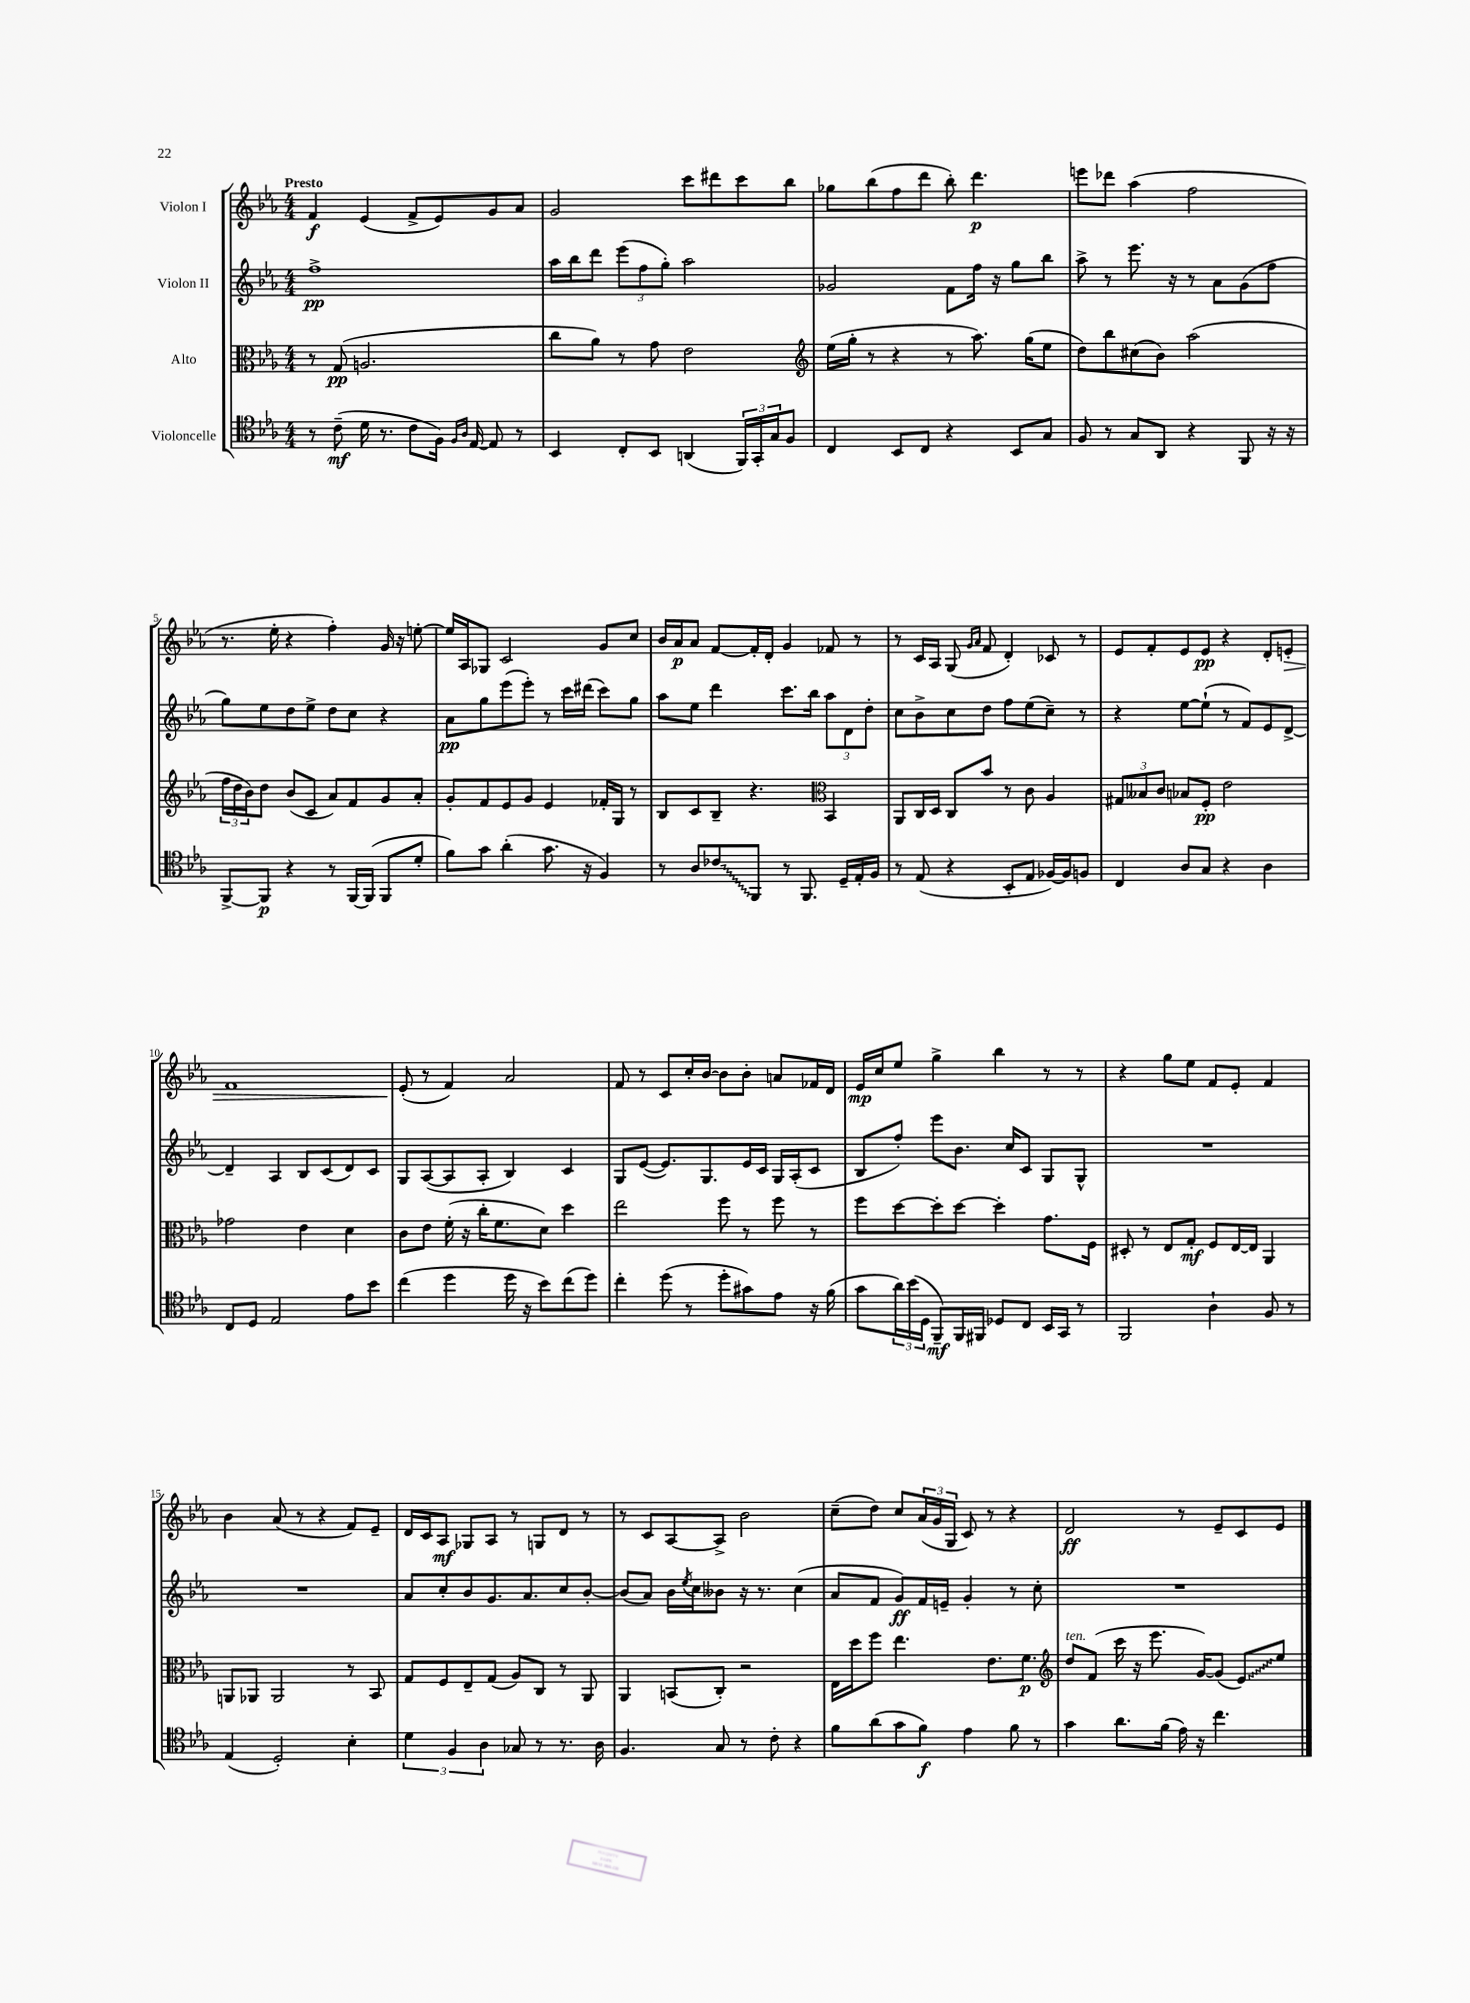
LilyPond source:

<<
\new StaffGroup <<
\new Staff = "s0" \with { instrumentName = "Violon I" } {
    \clef treble \key ees \major \numericTimeSignature \time 4/4 \tempo "Presto"
    f'4\f ees'4( f'8-> ees'8) g'8 aes'8 |
    g'2 c'''8 dis'''8 c'''8 bes''8 |
    ges''8 bes''8( f''8 d'''8 bes''8-.) d'''4.\p |
    e'''8 des'''8 aes''4( f''2 |
    r8. ees''16-. r4 f''4-.) g'16 r16 e''8~-. |
    e''16 aes16 ges8 c'2 g'8 c''8 |
    bes'16 aes'16\p aes'8 f'8~ f'16-. d'16-. g'4 fes'8 r8 |
    r8 c'16 aes16 g8( \grace { g'16 aes'16 } f'8 d'4-.) ces'8 r8 |
    ees'8 f'8-. ees'8 ees'8\pp r4 d'8-. e'8-.\> |
    f'1 |
    ees'8-.\!( r8 f'4) aes'2 |
    f'8 r8 c'8 c''16-. bes'16~ bes'8 bes'8-. a'8 fes'16 d'16 |
    ees'16\mp c''16 ees''8 g''4-> bes''4 r8 r8 |
    r4 g''8 ees''8 f'8 ees'8-. f'4 |
    bes'4 aes'8( r8 r4 f'8) ees'8-- |
    d'16 c'16 aes8\mf ges8 aes8 r8 g8 d'8 r8 |
    r8 c'8 aes8~ aes8-> bes'2 |
    c''8--( d''8) c''8 \tuplet 3/2 { aes'16( g'16 g16 } c'8) r8 r4 |
    d'2\ff r8 ees'8-- c'8 ees'8 \bar "|." |
}
\new Staff = "s1" \with { instrumentName = "Violon II" } {
    \clef treble \key ees \major \numericTimeSignature \time 4/4
    f''1->\pp |
    aes''16 bes''16 d'''8 \tuplet 3/2 { ees'''8( f''8 g''8-.) } aes''2 |
    ges'2 f'8 f''16 r16 g''8 bes''8 |
    aes''8-> r8 ees'''8. r16 r8 aes'8 g'8( f''8 |
    g''8) ees''8 d''8 ees''8-> d''8 c''8 r4 |
    aes'8\pp g''8 ees'''8( ees'''8-.) r8 c'''16 dis'''16( c'''8) g''8 |
    aes''8 ees''8 d'''4 c'''8. bes''16 \tuplet 3/2 { aes''8 d'8 d''8-. } |
    c''8 bes'8-> c''8 d''8 f''8 ees''8( c''8--) r8 |
    r4 ees''8~ ees''8-!( r8 f'8) ees'8 d'8~-> |
    d'4-- aes4 bes8 c'8( d'8) c'8 |
    g8 aes8~( aes8 aes8-. bes4) c'4 |
    g8 ees'8~( ees'8.) g8. ees'16 c'16 g16 aes16-.( c'8 |
    bes8 f''8-.) ees'''8 bes'8. c''16 c'8 g8 g8-^ |
    R1 |
    R1 |
    aes'8 c''8-. bes'8 g'8. aes'8. c''8 bes'8~-. |
    bes'8( aes'8) bes'16 \acciaccatura { ees''8 } c''16 beses'8 r16 r8. c''4( |
    aes'8 f'8 g'8\ff) f'16 e'16-- g'4-. r8 c''8-. |
    R1 \bar "|." |
}
\new Staff = "s2" \with { instrumentName = "Alto" } {
    \clef alto \key ees \major \numericTimeSignature \time 4/4
    r8 g8\pp( a2. |
    c''8 aes'8) r8 g'8 ees'2 |
    \clef treble ees''16( g''16-. r8 r4 r8 aes''8.) g''16( ees''8 |
    d''8) bes''8 cis''8( bes'8) aes''2( |
    \tuplet 3/2 { f''16 d''16 bes'16) } d''8 bes'8( c'8 aes'8) f'8 g'8 aes'8-. |
    g'8-. f'8 ees'8 g'8 ees'4 fes'16-. g16 r8 |
    bes8 c'8 bes8-- r4. \clef alto bes,4 |
    aes,8 c16 d16 c8 bes'8 r8 c'8 aes4 |
    \tuplet 3/2 { gis8 beses8 c'8 } bes8 f8-.\pp ees'2 |
    ges'2 ees'4 d'4 |
    c'8 ees'8 f'16-.( r16 c''16-. f'8. d'8) d''4 |
    ees''2 f''8 r8 f''8 r8 |
    f''8 d''8~ d''8-. d''8~ d''4-. g'8. f16 |
    dis8-. r8 ees8 g8-.\mf f8 ees16~ ees16 aes,4 |
    a,8 aes,8 aes,2 r8 bes,8 |
    g8 f8 ees8-- g8( aes8) c8 r8 aes,8 |
    aes,4 b,8( c8-.) r2 |
    ees16 d''16 f''8 ees''4. ees'8. f'8.\p |
    \clef treble d''8^\markup { \italic "ten." } f'8( c'''16 r16 ees'''8. g'16~) g'8( \once \override Glissando.style = #'zigzag ees'8\glissando) ees''8 \bar "|." |
}
\new Staff = "s3" \with { instrumentName = "Violoncelle" } {
    \clef tenor \key ees \major \numericTimeSignature \time 4/4
    r8 c'8--\mf( d'16 r8. c'8 f16) \grace { f16 aes16 } ees16~ ees8 r8 |
    bes,4 c8-. bes,8 a,4( \tuplet 3/2 { f,16) g,16-. g16 } f8 |
    c4 bes,8 c8 r4 bes,8 g8 |
    f8 r8 g8 aes,8 r4 f,8 r16 r16 |
    f,8~-> f,8\p r4 r8 f,16~ f,16( f,8 d'8-. |
    f'8) g'8 aes'4-.( g'8. r16 f4) |
    r8 aes8 \once \override Glissando.style = #'zigzag ces'8\glissando f,8 r8 f,8. d16-- ees16-. f16 |
    r8 ees8( r4 bes,8-. ees8 fes16~) fes16 f8 |
    c4 aes8 g8 r4 aes4 |
    c8 d8 ees2 ees'8 bes'8 |
    c''4( d''4 d''16 r16 bes'8) c''8( d''8) |
    c''4-. d''8( r8 d''8-. gis'8) ees'8 r16 f'16( |
    g'8 \tuplet 3/2 { aes'16) bes'16( d16 } f,8--\mf) f,16 fis,16 des8 c8 bes,16 g,16 r8 |
    f,2 aes4-! f8 r8 |
    ees4( d2-.) bes4-. |
    \tuplet 3/2 { d'4 f4 aes4 } ges8 r8 r8. aes16 |
    f4. g8 r8 c'8-. r4 |
    f'8 aes'8( g'8 f'8\f) ees'4 f'8 r8 |
    g'4 aes'8. f'16( ees'16) r16 c''4. \bar "|." |
}
>>
>>
